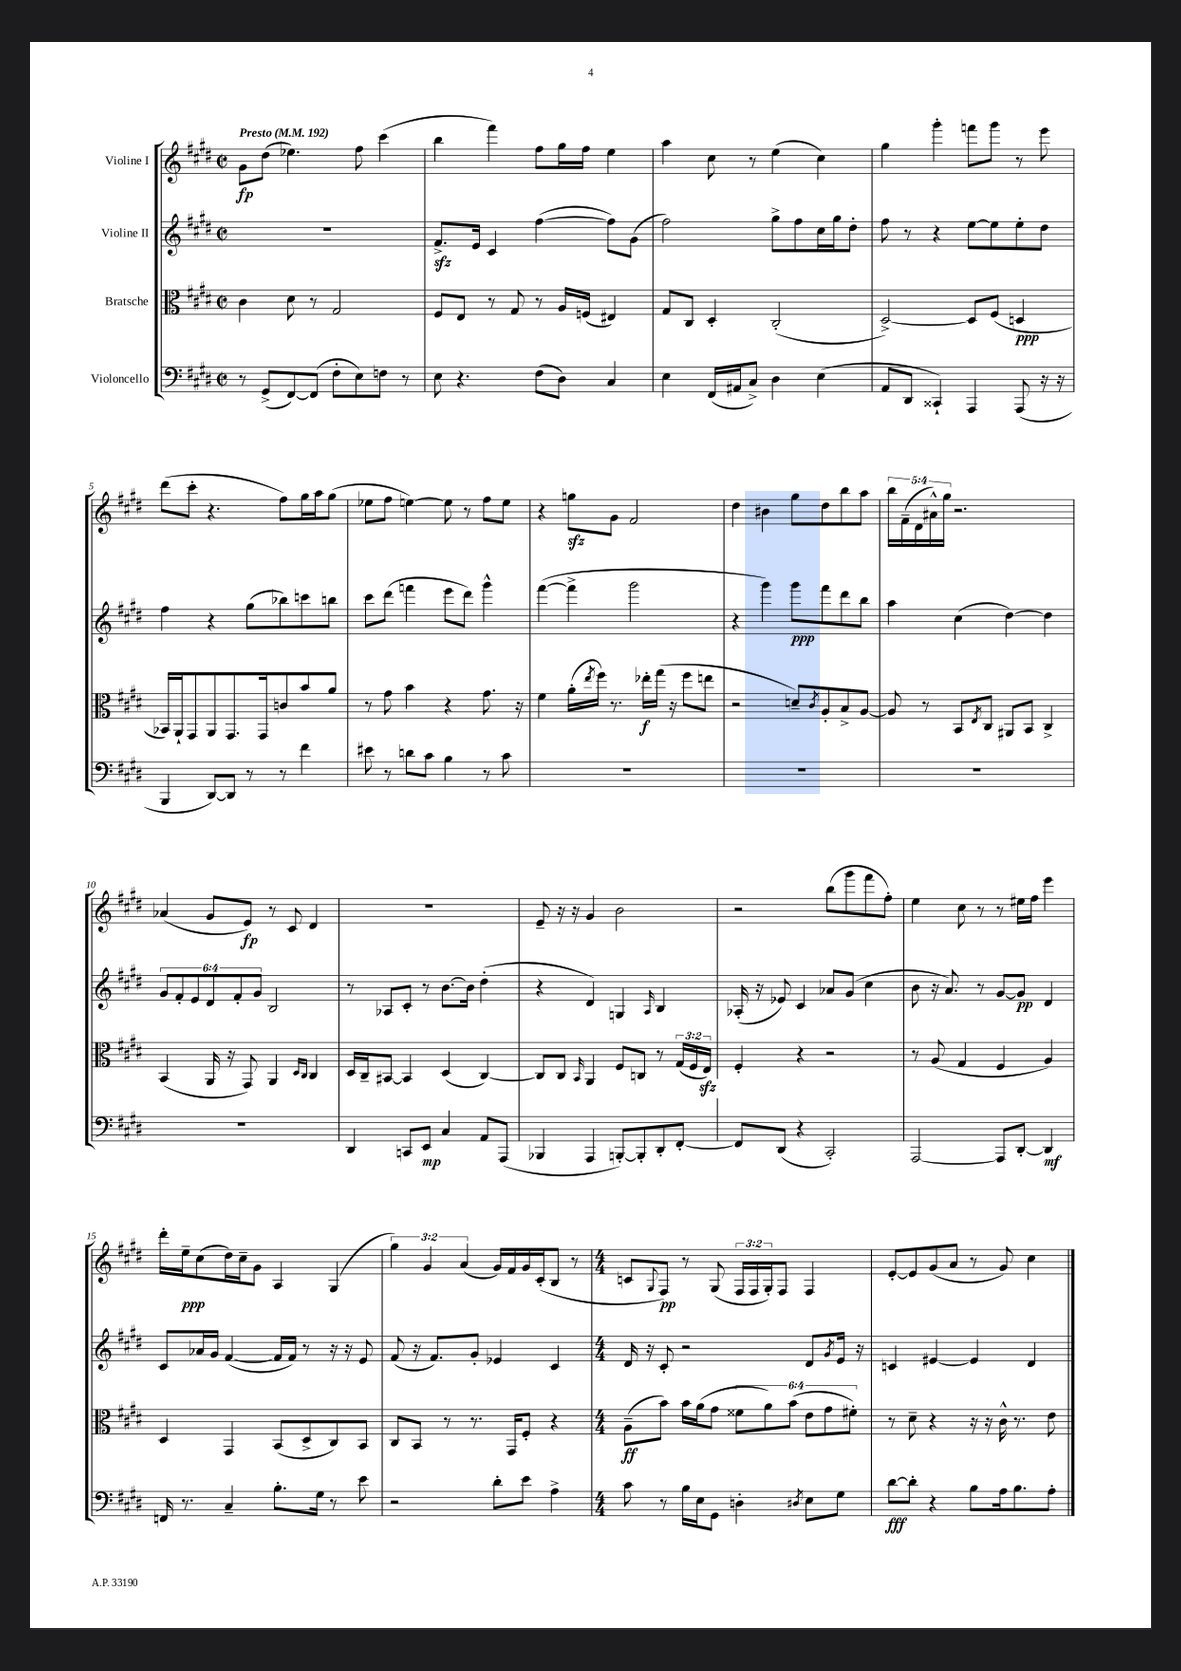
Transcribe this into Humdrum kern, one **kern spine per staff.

**kern	**kern	**kern	**kern
*staff4	*staff3	*staff2	*staff1
*clefF4	*clefC3	*clefG2	*clefG2
*k[f#c#g#d#]	*k[f#c#g#d#]	*k[f#c#g#d#]	*k[f#c#g#d#]
*M2/2	*M2/2	*M2/2	*M2/2
*met(c|)	*met(c|)	*met(c|)	*met(c|)
*MM192	*MM192	*MM192	*MM192
8r	4c#\	1r	8g#\L
(8GG#^/L	.	.	(8dd#\J
[8FF#/)	8d#\	.	4.ee-\)
(8FF#/]J	8r	.	.
8F#'\L	2G#/	.	.
8E\)	.	.	8ff#\
8F\J	.	.	(4ccc#\
8r	.	.	.
=	=	=	=
8E\	8F#/L	8.f#^/L	4bb\
4.r	8E/J	.	.
.	.	16e/Jk	.
.	8r	4c#/	4fff#\)
.	8G#/	.	.
(8F#\L	8r	([4ff#\	8ff#\L
8D#\J)	16A/LL	.	16gg#\L
.	(16F/JJ	.	16ff#\JJ
4C#/	4E#/)	8ff#\]L)	4ee\
.	.	(8g#\J	.
=	=	=	=
4E\	8G#/L	2ff#\)	4aa\
.	8C#/J	.	.
(16FF#/LL	4D#'/	.	8cc#\
16AA#/J	.	.	.
8C#^/J)	.	.	8r
4D#\	(2C#'/	8gg#^\L	(4ee\
.	.	8ff#\	.
(4E\	.	16cc#\L	4cc#\)
.	.	16gg#\J	.
.	.	8dd#'\J	.
=	=	=	=
8AA/L	[2D#^/)	8ff#\	4gg#\
8DD#/J	.	8r	.
4CC##`/)	.	4r	4ggg#'\
4AAA/	8D#/]L	[8ee\L	8fff\L
.	(8F#/J	8ee\]	8ggg#\J
(8AAA/	4D/	8ee'\	8r
16r	.	8dd#\J	8eee\
16r	.	.	.
=	=	=	=
4BBB/	16BB-/LL)	4ff#\	(8ddd#\L
.	16AA`/J	.	.
.	8GG#/	.	8ccc#'\J
[8DD#/L)	8AA/	4r	4.r
8DD#/]J	8.GG#/	.	.
8r	.	(8gg#\L	.
.	16GG#/k	.	.
8r	8c/	8bb-\)	8ff#\L)
4f#\	8b/	8ccc\	16gg#\L
.	.	.	16aa\J
.	8a/J	8bb\J	(8gg#\J
=	=	=	=
8e#\	8r	8ccc#\L	8ee-\L
8r	8g#\	(8ddd#\J	8ff#\J
8d\L	4b\	4fff\	[4ee\)
8c#\J	.	.	.
4B\	4r	8eee\L	8ee\]
.	.	8ddd#\J)	8r
8r	8.g#\	4ggg#^^\	8ff#\L
8c#\	.	.	8ee\J
.	16r	.	.
=	=	=	=
1r	4f#\	([4fff#\	4r
.	(16a'\LL	4fff#^\]	8gg\L
.	8qee/	.	.
.	16ff#\JJ)	.	.
.	8.r	.	8g#\J
.	.	2ggg#\	2f#/
.	16ee-'\LL	.	.
.	(16gg#\JJ	.	.
.	16r	.	.
.	8ff#\L	.	.
.	8ee\J	.	.
=	=	=	=
1r	2r	4r	4dd#\
.	.	4ggg#\)	4b#\
.	8d~/L)	8ggg#\L	8gg#\L
.	8qc#/	.	.
.	8A'/	8fff#\	8dd#\
.	8B^/	8ddd#\	8bb\
.	[8A/J	8bb\J	8aa\J
=	=	=	=
1r	8A/]	4aa\	20bb\LL
.	.	.	(20f#~\
.	.	.	20d#\
.	8r	.	.
.	.	.	20a#^^\)
.	.	.	20gg#\JJ
.	8BB/L	(4cc#\	2.r
.	8qE/	.	.
.	8C#/J	.	.
.	8AA#/L	[4dd#\)	.
.	8BB/J	.	.
.	4C#^/	4dd#\]	.
=	=	=	=
1r	(4BB/	12g#/L	(4a-/
.	.	12f#'/	.
.	.	12e/	.
.	16AA/	12d#/	8g#/L
.	16r	.	.
.	.	12f#'/	.
.	8GG#/)	.	8e/J)
.	.	12g#/J	.
.	4AA/	2B/	8r
.	.	.	8c#/
.	16qqD#/LL	.	.
.	16qqC#/JJ	.	.
.	4C#/	.	4d#/
=	=	=	=
4DD#/	16D#/LL	8r	1r
.	16C#~/J	.	.
.	[8BB#/J	8A-/L	.
8CC/L	4BB#/]	8c#'/J	.
8EE/J	.	8r	.
4C#/	(4D#/	[8.b\L	.
.	.	16b\]Jk	.
8AA/L	[4C#/)	(4dd#'\	.
(8AAA/J	.	.	.
=	=	=	=
4BBB-/	8C#/]L	4r	8e~/
.	8C#/J	.	16r
.	.	.	16r
.	16qqBB/	.	.
4AAA/	4AA/	4d#/)	4g#/
[8BBB'/L)	8F#/L	4G/	2b\
8BBB'/]	8C/J	.	.
.	.	16qqA/	.
8DD#'/	8r	4B/	.
[8FF#'/J	(24G#/LL	.	.
.	24F#/	.	.
.	24E/JJ)	.	.
=	=	=	=
8FF#/]L	4F#'/	(16A-'/	2r
.	.	16r	.
(8DD#/J	.	8e-/)	.
4r	4r	4c#/	.
2CC#'/)	2r	8a-/L	(8bb\L
.	.	(8g#/J	8ggg#\
.	.	4cc#\	8fff#\
.	.	.	8ff#'\J)
=	=	=	=
[2AAA/	8r	8b\	4ee\
.	(8A/	16r	.
.	.	8.a/)	.
.	4G#/	.	8cc#\
.	.	8r	8r
8AAA/]L	4F#/	[8g#/L	8r
[8DD#'/J	.	8g#/]J	16ee#\LL
.	.	.	16ff#\JJ
4DD#/]	4A/)	4d#/	4eee\
=	=	=	=
16FF/	4D#/	8c#/L	16ddd#'\LL
8.r	.	.	16ee~\J
.	.	16a-/L	(8cc#\
.	.	16g#/JJ	.
4C#~/	4GG#/	([4f#/	16dd#\L)
.	.	.	16cc#~\J
.	.	.	8g#\J
8.B'\L	(8BB/L	16f#/]LL	4A/
.	.	16f#/JJ)	.
.	8D#^/	8r	.
16G#\Jk	.	.	.
8r	8C#/)	16r	(4G#/
.	.	16r	.
8e\	8BB/J	8e/	.
=	=	=	=
2r	8C#/L	(8f#/	6gg#\)
.	8BB/J	16r	.
.	.	.	6g#/
.	.	8.f#/L)	.
.	8r	.	.
.	.	.	(6a/
.	8.r	8g#'/J	.
8d#'\L	.	4e-/	16g#/LL)
.	16GG#/LK	.	16f#/
8e\J	8F#'/J	.	16g#/
.	.	.	(16c#'/J
4A^\	4r	4c#/	8B/J
.	.	.	8r
=	=	=	=
*M4/4	*M4/4	*M4/4	*M4/4
8c#\	(8A~\L	16d#/	8c/L
.	.	16r	.
.	.	.	8qqG#/
8r	8b\J)	8c#'/	8F#/J)
16B\LL	16b\LL	2r	8r
16E\J	(16a\J	.	.
8GG#\J	8g#\J	.	(8G#/
4D'\	12f##\L	.	24F#/LL
.	.	.	24F#/
.	12a\)	.	24G#'/J)
.	.	.	8F#/J
.	(12b\J	.	.
8qD#/	.	.	.
8E\L	12e\L	8d#/L	4F#/
.	12g#\	.	.
.	.	8qg#/	.
8G#\J	.	16e/Jk	.
.	12f#'\J)	.	.
.	.	16r	.
=	=	=	=
[8d#\L	8r	4c/	[8e'/L
8d#'\]J	8d#~\	.	8e/]
4r	4r	[4e#/	(8g#/
.	.	.	8a/J
8B\L	16r	4e#/]	8r
.	16r	.	.
16A\k	16c#^^\	.	8g#/)
8.B\	8.r	.	.
.	.	4d#/	4cc#\
8A'\J	8e\	.	.
==	==	==	==
*-	*-	*-	*-
